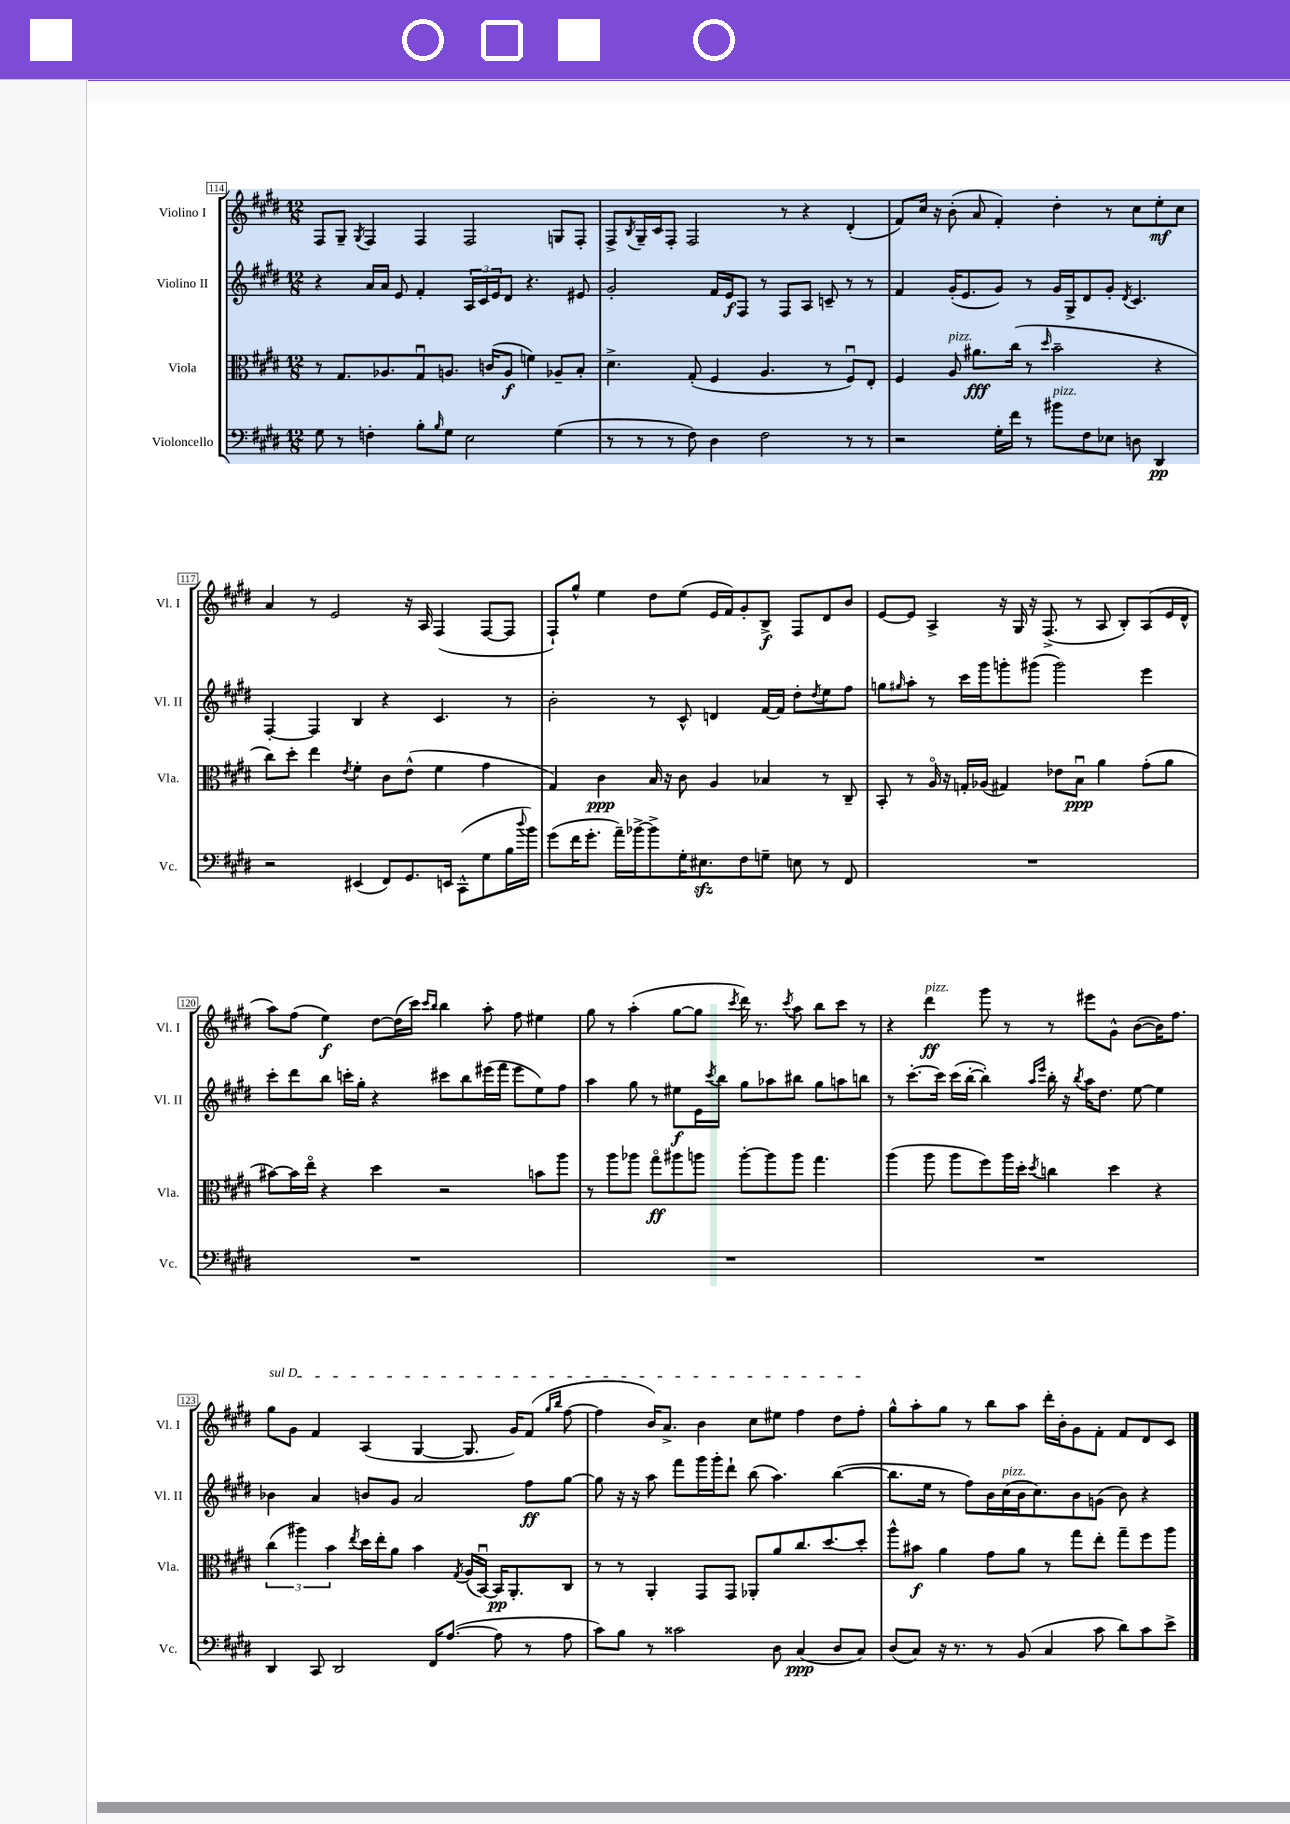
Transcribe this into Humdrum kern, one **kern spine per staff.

**kern	**dynam	**kern	**dynam	**kern	**dynam	**kern	**dynam
*part4	*part4	*part3	*part3	*part2	*part2	*part1	*part1
*staff4	*staff4	*staff3	*staff3	*staff2	*staff2	*staff1	*staff1
*I"Violoncello	*	*I"Viola	*	*I"Violino II	*	*I"Violino I	*
*I'Vc.	*	*I'Vla.	*	*I'Vl. II	*	*I'Vl. I	*
*clefF4	*	*clefC3	*	*clefG2	*	*clefG2	*
*k[f#c#g#d#]	*	*k[f#c#g#d#]	*	*k[f#c#g#d#]	*	*k[f#c#g#d#]	*
*M12/8	*	*M12/8	*	*M12/8	*	*M12/8	*
=114	=114	=114	=114	=114	=114	=114	=114
8G#\	.	8r	.	4r	.	8F#/L	.
8r	.	8.G#/L	.	.	.	8G#~/J	.
.	.	.	.	.	.	8qG#/	.
4Fn'\	.	.	.	16a/LL	.	4F#/	.
.	.	8.A-X/	.	16a/JJ	.	.	.
.	.	.	.	8e/	.	.	.
8B'\L	.	8G#u/	.	4f#'/	.	4F#/	.
16qqB/	.	.	.	.	.	.	.
8G#\J	.	8.An/J	.	.	.	.	.
2E\	.	.	.	24A/LL	.	2F#/	.
.	.	.	.	24c#/	.	.	.
.	.	(16cn/KL	.	.	.	.	.
.	.	.	.	24e/J	.	.	.
.	.	8A/J	f	8d#/J	.	.	.
.	.	4fn\)	.	4.r	.	.	.
(4G#\	.	8A-X~/L	.	.	.	8Gn/L	.
.	.	8B'/J	.	8e#X/	.	8F#'/J	.
=115	=115	=115	=115	=115	=115	=115	=115
8r	.	4.d#^\	.	2g#'/	.	8F#^/L	.
.	.	.	.	.	.	8qB/	.
8r	.	.	.	.	.	16G#~/L	.
.	.	.	.	.	.	16c#/J	.
8r	.	.	.	.	.	8F#'/J	.
8F#\)	.	(8G#'/	.	.	.	2F#/	.
4D#\	.	4F#/	.	16f#/LL	.	.	.
.	.	.	.	16e/J	f	.	.
.	.	.	.	8F#/J	.	.	.
2F#\	.	4.A/	.	8r	.	.	.
.	.	.	.	8F#/L	.	8r	.
.	.	.	.	8A/J	.	4r	.
.	.	8r	.	8cn~/	.	.	.
8r	.	8F#u/L)	.	8r	.	(4d#'/	.
8r	.	8E'/J	.	8r	.	.	.
=116	=116	=116	=116	=116	=116	=116	=116
2r	.	4F#/	.	4f#/	.	8f#/L)	.
.	.	.	.	.	.	16cc#/Jk	.
.	.	.	.	.	.	16r	.
!	!	!LO:TX:a:i:t=pizz.	!	!	!	!	!
.	.	8A/	.	(16g#'/KL	.	(8b'\	.
.	.	.	.	8.e/	.	.	.
.	.	8.a#X\L	fff	.	.	8a/	.
16G#'\LL	.	.	.	8g#/J)	.	4f#'/)	.
16f#\JJ	.	(16cc#\Jk	.	.	.	.	.
8r	.	8r	.	8r	.	.	.
.	.	16qqdd#/	.	.	.	.	.
!LO:TX:a:i:t=pizz.	!	!	!	!	!	!	!
8b#X\L	.	2b~\	.	16g#/LL	.	4dd#'\	.
.	.	.	.	16G#^/J	.	.	.
8F#\	.	.	.	8d#/	.	.	.
8E-X\J	.	.	.	8g#'/J	.	8r	.
.	.	.	.	8qd#/	.	.	.
8Dn\	.	.	.	4.c#/	.	8cc#\L	.
4DD#/	pp	4r	.	.	.	8ee'\	mf
.	.	.	.	.	.	8cc#\J	.
!!LO:LB:g=z
=117	=117	=117	=117	=117	=117	=117	=117
2r	.	8cc#\L)	.	[4F#'/	.	4a/	.
.	.	8dd#'\J	.	.	.	.	.
.	.	4ee\	.	4F#/]	.	8r	.
.	.	.	.	.	.	2e/	.
.	.	8qe/	.	.	.	.	.
(4EE#X/	.	4f#'\	.	4B/	.	.	.
8FF#/L)	.	8c#\L	.	4r	.	.	.
8.GG#/	.	(8e^^\J	.	.	.	16r	.
.	.	.	.	.	.	16A/	.
.	.	4f#\	.	4.c#/	.	(4F#/	.
16EEn/Jk	.	.	.	.	.	.	.
(8CC#^^\L	.	.	.	.	.	.	.
8G#\	.	4g#\	.	.	.	[8F#/L	.
16B\L	.	.	.	8r	.	8F#/J]	.
8qqdd#/	.	.	.	.	.	.	.
16b\JJ)	.	.	.	.	.	.	.
=118	=118	=118	=118	=118	=118	=118	=118
(8g#\L	.	4G#/)	.	2b'\	.	8F#`/L)	.
16f#\K	.	.	.	.	.	8gg#^^/J	.
8.g#'\J	.	.	.	.	.	.	.
.	.	4c#\	ppp	.	.	4ee\	.
16a~\LL)	.	.	.	.	.	.	.
[16b-X^\J	.	.	.	.	.	.	.
8b-^\]	.	16B/	.	8r	.	8dd#\L	.
.	.	16r	.	.	.	.	.
16G#'\K	.	8c#\	.	8c#^^/	.	(8ee\J	.
8.E#Xzz\	.	.	.	.	.	.	.
.	.	4A/	.	4dn/	.	16e/LL	.
.	.	.	.	.	.	16f#/J)	.
8F#\	.	.	.	.	.	8g#'/	.
8Gn~\J	.	4B-X/	.	[16f#/LL	.	8B^/J	f
.	.	.	.	16f#/JJ]	.	.	.
8En\	.	.	.	8dd#'\L	.	8F#/L	.
.	.	.	.	8qdd#/	.	.	.
8r	.	8r	.	8ee\	.	8d#/	.
8FF#/	.	8C#~/	.	8ff#\J	.	8b/J	.
=119	=119	=119	=119	=119	=119	=119	=119
1.r	.	8BB'/	.	8ggn\L	.	[8e/L	.
.	.	.	.	16qqgg#X/	.	.	.
.	.	8r	.	8aa'\J	.	8e/J]	.
.	.	16A/	.	8r	.	4A^/	.
.	.	16r	.	.	.	.	.
.	.	16Gn'/LL	.	16ccc#\LL	.	.	.
.	.	(16A-X/JJ	.	16ggg#\J	.	.	.
.	.	4G#X/)	.	8gggn'\	.	16r	.
.	.	.	.	.	.	16G#/	.
.	.	.	.	(8ggg#X\J	.	16r	.
.	.	.	.	.	.	(8.F#^/	.
.	.	8e-X\L	.	2ggg#\)	.	.	.
.	.	8Bu\J	ppp	.	.	8r	.
.	.	4a\	.	.	.	8A/	.
.	.	.	.	.	.	8B'/L)	.
.	.	(8g#'\L	.	4eee\	.	(8A/	.
.	.	8a\J	.	.	.	16e/L	.
.	.	.	.	.	.	16d#^^/JJ	.
!!LO:LB:g=z
=120	=120	=120	=120	=120	=120	=120	=120
1.r	.	[8b#X\L)	.	8ccc#'\L	.	8aa\L)	.
.	.	16b#\L]	.	8ddd#\	.	(8ff#\J	.
.	.	16ee\JJ	.	.	.	.	.
.	.	4r	.	8bb\J	.	4ee\)	f
.	.	.	.	16cccn'\LL	.	.	.
.	.	.	.	16gg#'\JJ	.	.	.
.	.	4dd#\	.	4r	.	[8dd#\L	.
.	.	.	.	.	.	(16dd#\L]	.
.	.	.	.	.	.	16ccc#\JJ)	.
.	.	.	.	.	.	16qqccc#/LL	.
.	.	.	.	.	.	16qqbb/JJ	.
.	.	2r	.	8ccc#X\L	.	4bb\	.
.	.	.	.	8bb\	.	.	.
.	.	.	.	(16eee#X\L	.	8aa'\	.
.	.	.	.	16fff#\JJ	.	.	.
.	.	.	.	8eee#\L	.	8ff#\	.
.	.	8bn\L	.	8ee\)	.	4ee#X\	.
.	.	8aa\J	.	8ff#\J	.	.	.
=121	=121	=121	=121	=121	=121	=121	=121
1.r	.	8r	.	4aa\	.	8gg#\	.
.	.	8aa\L	.	.	.	8r	.
.	.	8aa-X\J	.	8gg#\	.	(4aa'\	.
.	.	8gg#\L	ff	8r	.	.	.
.	.	8aa#X\	.	8ee#X\L	f	[8gg#\L	.
.	.	8aan\J	.	16e\L	.	8gg#\J]	.
.	.	.	.	8qccc#/	.	.	.
.	.	.	.	16bb\JJ	.	.	.
.	.	.	.	.	.	8qccc#/	.
.	.	[8aa'\L	.	8gg#\L	.	16ddd#\)	.
.	.	.	.	.	.	8.r	.
.	.	8aa\]	.	8aa-X\	.	.	.
.	.	.	.	.	.	8qccc#/	.
.	.	8aa\J	.	8bb#X\J	.	8aa\	.
.	.	4.gg#\	.	8gg#\L	.	8bb\L	.
.	.	.	.	8aan\	.	8ccc#\J	.
.	.	.	.	8bbn\J	.	8r	.
=122	=122	=122	=122	=122	=122	=122	=122
1.r	.	(4aa\	.	8r	.	4r	.
.	.	.	.	[8.ccc#'\L	.	.	.
!	!	!	!	!	!	!LO:TX:a:i:t=pizz.	!
.	.	8aa\	.	.	.	4ddd#\	ff
.	.	.	.	16ccc#\Jk]	.	.	.
.	.	8aa\L	.	(16ccc#\LL	.	.	.
.	.	.	.	[16bb'\JJ	.	.	.
.	.	8ff#\)	.	4bb'\])	.	8ggg#\	.
.	.	16aa\L	.	.	.	8r	.
.	.	16dd#'\JJ	.	.	.	.	.
.	.	.	.	16qqaa/LL	.	.	.
.	.	8qdd#/	.	16qqeee/JJ	.	.	.
.	.	4ccn\	.	16bb'\	.	8r	.
.	.	.	.	16r	.	.	.
.	.	.	.	8qbb/	.	.	.
.	.	.	.	16aa\KL	.	8eee#X\L	.
.	.	.	.	8.dd#\J	.	.	.
.	.	4dd#\	.	.	.	8g#^^\J	.
.	.	.	.	[8ee\	.	([8b\L	.
.	.	4r	.	4ee\]	.	16b\K])	.
.	.	.	.	.	.	8.ff#\J	.
!!LO:LB:g=z
=123	=123	=123	=123	=123	=123	=123	=123
!	!	!	!	!	!	!LO:TX:a:i:t=sul D	!
4DD#/	.	(6cc#\	.	4b-X\	.	8gg#\L	.
.	.	.	.	.	.	8g#\J	.
.	.	6aa#X\)	.	.	.	.	.
8CC#/	.	.	.	4a/	.	4f#/	.
.	.	6b\	.	.	.	.	.
2DD#/	.	.	.	.	.	.	.
.	.	8qee/	.	.	.	.	.
.	.	16dd#\LL	.	8bn/L	.	(4A/	.
.	.	16ee'\J	.	.	.	.	.
.	.	8a\J	.	8g#/J	.	.	.
.	.	4b\	.	2a/	.	[4G#/	.
16FF#/KL	.	.	.	.	.	.	.
([8.A/J	.	.	.	.	.	.	.
.	.	8qG#/	.	.	.	.	.
.	.	(16A/LL	.	.	.	8.G#/]	.
.	.	[16BBu/JJ)	.	.	.	.	.
8A\]	.	16BB/KL]	pp	.	.	.	.
.	.	8.AA'/	.	.	.	16g#/KL)	.
8r	.	.	.	8ff#\L	ff	(8f#/J	.
.	.	.	.	.	.	16qqgg#/LL	.
.	.	.	.	.	.	16qqbb/JJ	.
8A\	.	8C#/J	.	[8gg#\J	.	[8ff#\	.
=124	=124	=124	=124	=124	=124	=124	=124
8c#\L)	.	8r	.	8gg#\]	.	4ff#\]	.
8B\J	.	8r	.	16r	.	.	.
.	.	.	.	16r	.	.	.
8r	.	4AA'/	.	8aa\	.	16b/KL)	.
.	.	.	.	.	.	8.a^/J	.
2c##X\	.	.	.	8fff#\L	.	.	.
.	.	8GG#/L	.	16ggg#\L	.	4b\	.
.	.	.	.	16ggg#'\J	.	.	.
.	.	8GG#/J	.	8ddd#`\J	.	.	.
.	.	8AA-X'/L	.	(8bb\	.	8cc#\L	.
8D#\	.	8a/	.	4.aa\)	.	8ee#X\J	.
(4C#/	ppp	8.cc#/	.	.	.	4ff#\	.
.	.	[8.dd#/	.	.	.	.	.
8D#/L	.	.	.	([4bb\	.	8dd#\L	.
8C#/J)	.	8dd#'/J]	.	.	.	8ff#'\J	.
=125	=125	=125	=125	=125	=125	=125	=125
(8D#/L	.	8aa^^\L	.	8.bb\L]	.	8gg#^^\L	.
8C#/J)	.	8b#X\J	f	.	.	8aa'\	.
.	.	.	.	16ee\Jk	.	.	.
16r	.	4a\	.	8r	.	8gg#\J	.
8.r	.	.	.	.	.	.	.
.	.	.	.	8ff#\L)	.	8r	.
8r	.	8g#\L	.	16b\L	.	8bb\L	.
!	!	!	!	!LO:TX:a:i:t=pizz.	!	!	!
.	.	.	.	(16cc#\	.	.	.
(8BB/	.	8a\J	.	16b\J	.	8aa\J	.
.	.	.	.	8.cc#\)	.	.	.
4C#/	.	8r	.	.	.	16ddd#'\LL	.
.	.	.	.	.	.	16b'\J	.
.	.	8gg#\L	.	8b\	.	8g#\	.
8c#\	.	8ee'\J	.	(8gn\J	.	8f#'\J	.
8d#\L)	.	8gg#~\L	.	8b\)	.	8f#/L	.
8c#\	.	8ff#\	.	4r	.	8d#/	.
8e^\J	.	8aa\J	.	.	.	8c#/J	.
==	==	==	==	==	==	==	==
*-	*-	*-	*-	*-	*-	*-	*-
